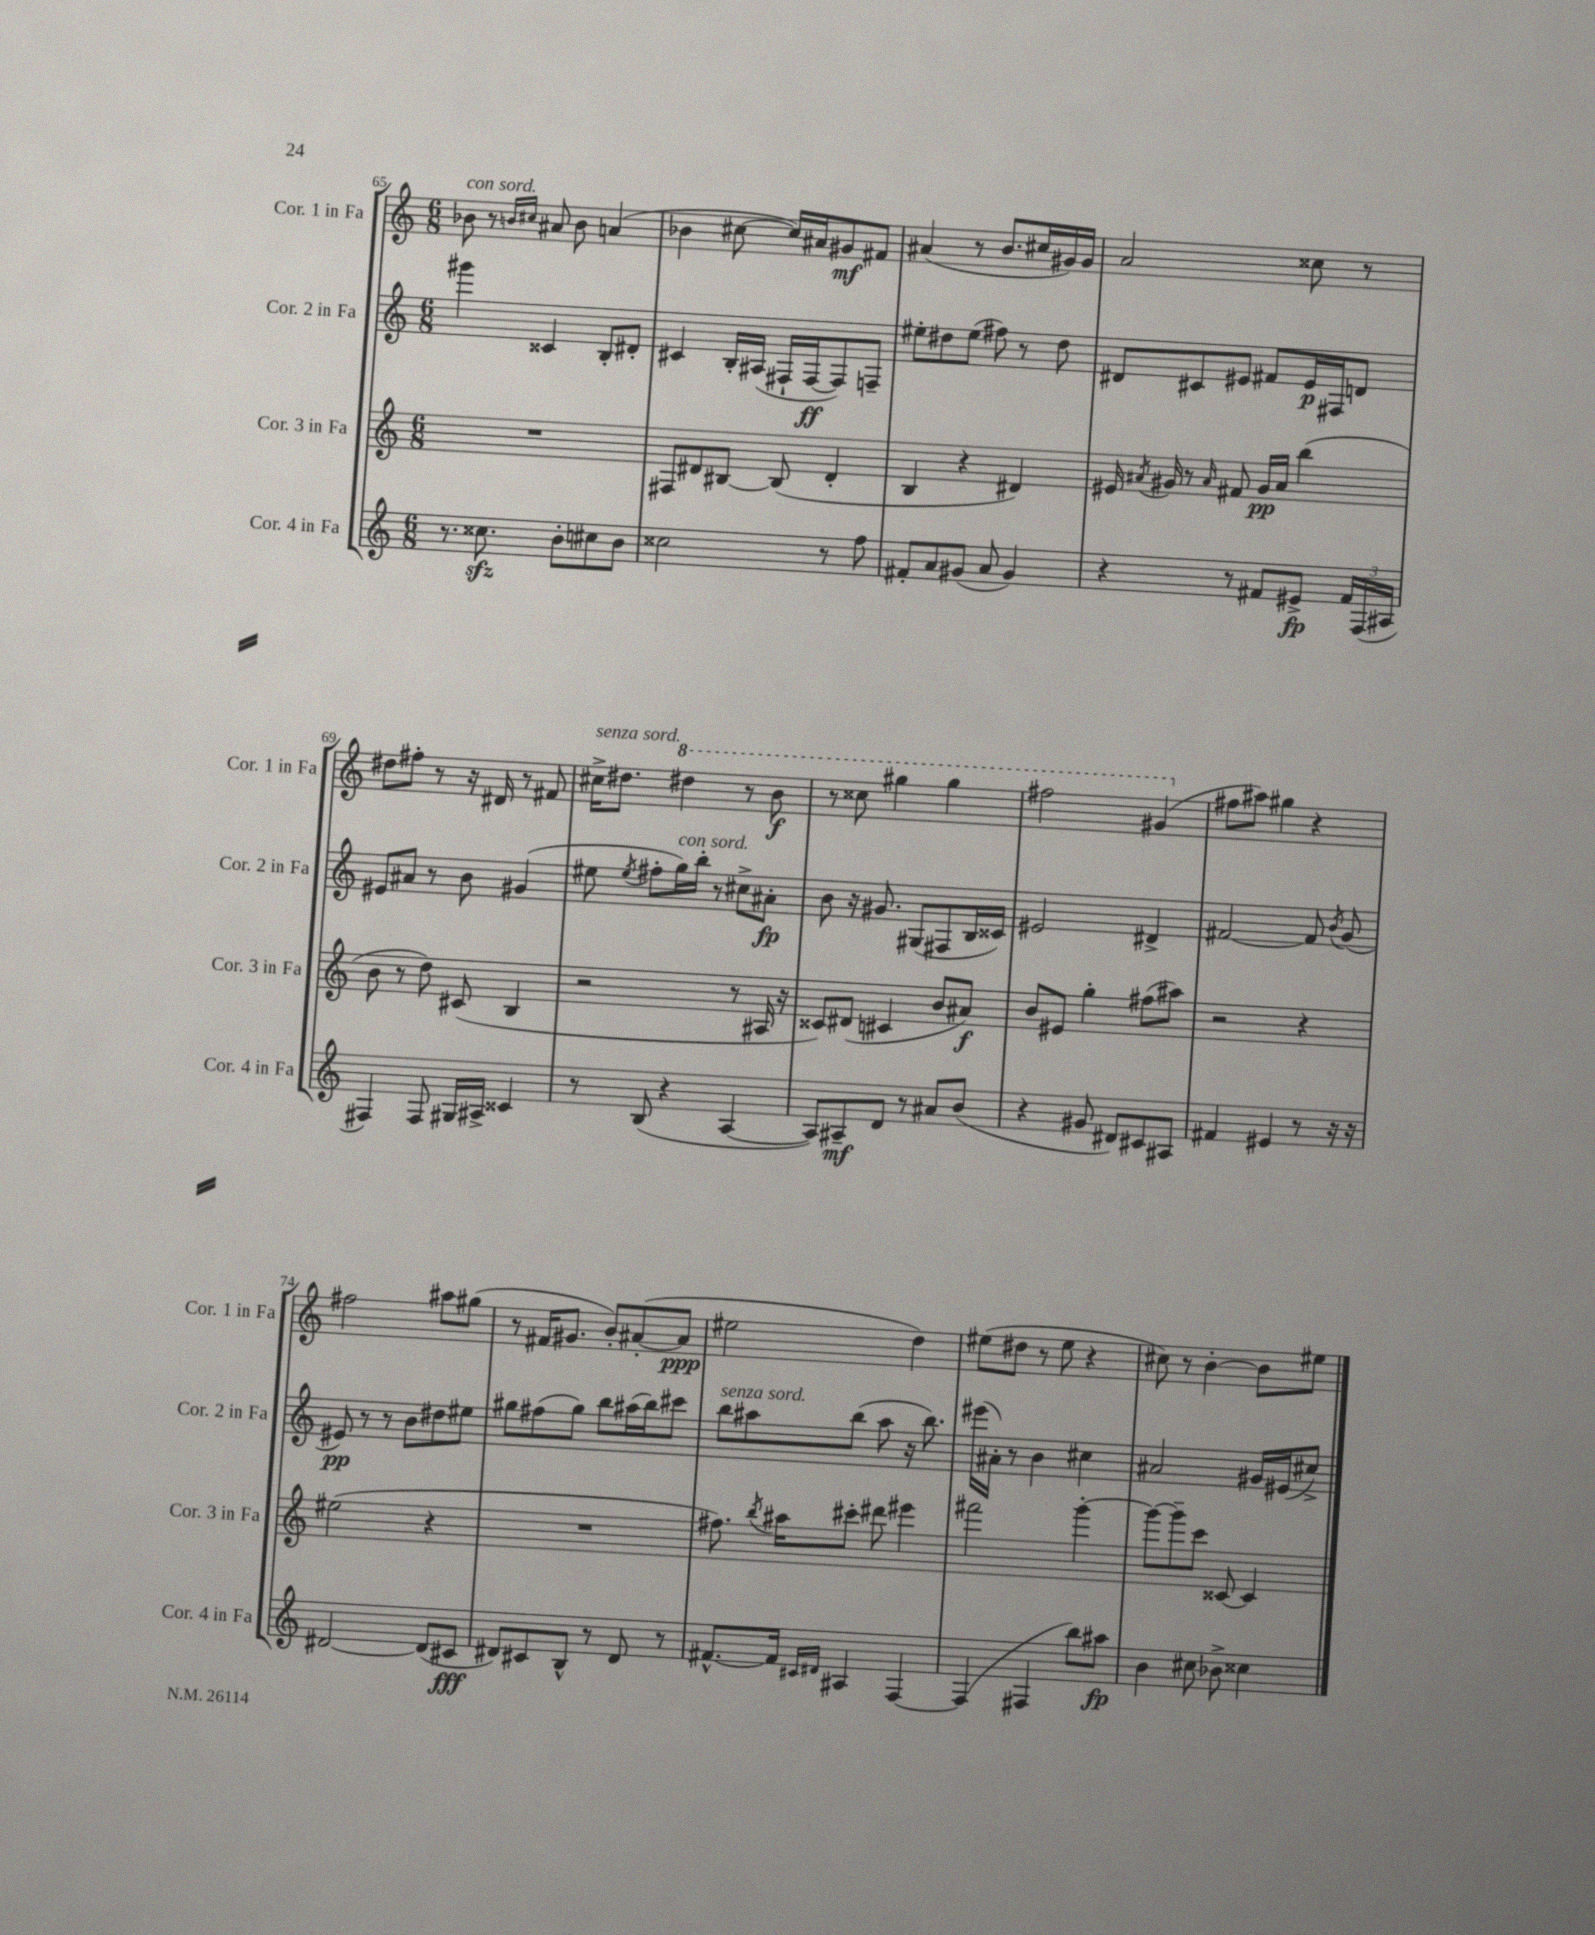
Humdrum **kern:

**kern	**dynam	**kern	**dynam	**kern	**dynam	**kern	**dynam
*part4	*part4	*part3	*part3	*part2	*part2	*part1	*part1
*staff4	*staff4	*staff3	*staff3	*staff2	*staff2	*staff1	*staff1
*I"Cor. 4 in Fa	*	*I"Cor. 3 in Fa	*	*I"Cor. 2 in Fa	*	*I"Cor. 1 in Fa	*
*I'Cor. 4 in Fa	*	*I'Cor. 3 in Fa	*	*I'Cor. 2 in Fa	*	*I'Cor. 1 in Fa	*
*clefG2	*	*clefG2	*	*clefG2	*	*clefG2	*
*k[]	*	*k[]	*	*k[]	*	*k[]	*
*M6/8	*	*M6/8	*	*M6/8	*	*M6/8	*
=65	=65	=65	=65	=65	=65	=65	=65
!	!	!	!	!	!	!LO:TX:a:i:t=con sord.	!
8.r	.	2.r	.	4ggg#X\	.	8b-X\	.
.	.	.	.	.	.	8r	.
8.cc##Xzz\	.	.	.	.	.	.	.
.	.	.	.	.	.	16qqbn/LL	.
.	.	.	.	.	.	16qqcc#X/JJ	.
.	.	.	.	4c##X/	.	8a#X/	.
8b'\L	.	.	.	.	.	8b\	.
8cc#X\	.	.	.	8B'/L	.	(4an/	.
8b\J	.	.	.	8d#X'/J	.	.	.
=66	=66	=66	=66	=66	=66	=66	=66
2cc##X\	.	8F#X/L	.	4c#X/	.	4b-X\	.
.	.	8d#X/	.	.	.	.	.
.	.	[8B#X/J	.	16B'/LL	.	[8cc#X\	.
.	.	.	.	(16A#X/JJ	.	.	.
.	.	(8B#/]	.	16F#X`/LL	.	16cc#/LL])	.
.	.	.	.	[16F#/J	ff	16a#X/J	.
8r	.	4d#'/	.	8F#/])	.	8g#X/	mf
8ff\	.	.	.	8Fn~/J	.	8f#X/J	.
=67	=67	=67	=67	=67	=67	=67	=67
8f#X'/L	.	4B/	.	8ee#X'\L	.	(4a#X/	.
8a/	.	.	.	8dd#X\	.	.	.
(8g#X/J	.	4r	.	(8ee#\J	.	8r	.
8a/	.	.	.	8ff#X\)	.	8.b/L	.
4g#/)	.	4d#X/)	.	8r	.	.	.
.	.	.	.	.	.	16cc#X/L	.
.	.	.	.	8dd#\	.	16g#X/)	.
.	.	.	.	.	.	16g#/JJ	.
=68	=68	=68	=68	=68	=68	=68	=68
4r	.	16e#X/	.	8d#X/L	.	2a/	.
.	.	8qa#X/	.	.	.	.	.
.	.	16g#X/	.	.	.	.	.
.	.	8r	.	8c#X/	.	.	.
.	.	16qqa#/	.	.	.	.	.
8r	.	8f#X/	.	8e#X/J	.	.	.
8f#X/L	.	16g#/LL	pp	8f#X/L	.	.	.
.	.	16a#/JJ	.	.	.	.	.
8e#X^/J	fp	(4bb\	.	16e#/L	p	8cc##X\	.
.	.	.	.	16F#X/J	.	.	.
24f#/LL	.	.	.	8dn/J	.	8r	.
(24F/	.	.	.	.	.	.	.
24A#X/JJ	.	.	.	.	.	.	.
!!LO:LB:g=z
=69	=69	=69	=69	=69	=69	=69	=69
4F#X/)	.	8b\	.	8e#X/L	.	8dd#X\L	.
.	.	8r	.	8a#X/J	.	8ff#X'\J	.
8F#/	.	8dd\)	.	8r	.	8r	.
16G#X/LL	.	(8c#X/	.	8b\	.	16r	.
16A#X^/JJ	.	.	.	.	.	16d#X/	.
4c##X/	.	4B/	.	(4g#X/	.	8r	.
.	.	.	.	.	.	8f#X/	.
=70	=70	=70	=70	=70	=70	=70	=70
!	!	!	!	!	!	!LO:TX:a:i:t=senza sord.	!
8r	.	2r	.	8ee#X\	.	16cc#X^\KL	.
.	.	.	.	.	.	8.dd#X\J	.
.	.	.	.	8qee#/	.	.	.
(8B/	.	.	.	8ff#X'\L	.	.	.
*	*	*	*	*	*	*8va	*
!	!	!	!	!LO:TX:a:i:t=con sord.	!	!	!
4r	.	.	.	16gg\L)	.	4ddd#X\	.
.	.	.	.	16bb'\JJ	.	.	.
.	.	.	.	8r	.	.	.
[4A/	.	8r	.	8cc#X^\L	.	8r	.
.	.	16A#X/	.	8a#X'\J	fp	8bb\	f
.	.	16r	.	.	.	.	.
=71	=71	=71	=71	=71	=71	=71	=71
8A/L])	.	8c##X/L)	.	8b\	.	8r	.
8A#X~/	mf	(8d#X/J	.	16r	.	8ccc##X\	.
.	.	.	.	8.g#X/	.	.	.
8d/J	.	4c#X/	.	.	.	4ggg#X\	.
8r	.	.	.	(8G#X/L	.	.	.
8a#X/L	.	8b/L	.	8F#X/	.	4ggg#\	.
(8b/J	.	8a#X/J)	f	16B/L	.	.	.
.	.	.	.	16c##X/JJ)	.	.	.
=72	=72	=72	=72	=72	=72	=72	=72
4r	.	8b/L	.	2e#X/	.	2fff#X\	.
.	.	8e#X/J	.	.	.	.	.
8g#X/	.	4gg'\	.	.	.	.	.
8d#X/L)	.	.	.	.	.	.	.
8c#X/	.	(8ff#X\L	.	4d#X^/	.	(4gg#X/	.
8A#X/J	.	8aa#X\J)	.	.	.	.	.
=73	=73	=73	=73	=73	=73	=73	=73
*	*	*	*	*	*	*X8va	*
4f#X/	.	2r	.	[2f#X/	.	8ff#X\L	.
.	.	.	.	.	.	8aa#X\J)	.
4e#X/	.	.	.	.	.	4gg#X\	.
8r	.	4r	.	8f#/]	.	4r	.
.	.	.	.	8qb/	.	.	.
16r	.	.	.	(8g/	.	.	.
16r	.	.	.	.	.	.	.
!!LO:LB:g=z
=74	=74	=74	=74	=74	=74	=74	=74
[2d#X/	.	(2ee#X\	.	8e#X/)	pp	2ff#X\	.
.	.	.	.	8r	.	.	.
.	.	.	.	8r	.	.	.
.	.	.	.	8b\L	.	.	.
(8d#/L]	.	4r	.	8dd#X\	.	8aa#X\L	.
8c#X/J	fff	.	.	8ee#X\J	.	(8gg#X\J	.
=75	=75	=75	=75	=75	=75	=75	=75
8d#X/L)	.	2.r	.	8gg#X\L	.	8r	.
8c#X/	.	.	.	(8ff#X\	.	16f#X/KL	.
.	.	.	.	.	.	8.g#X/J	.
8B^^/J	.	.	.	8gg#\J)	.	.	.
8r	.	.	.	8bb\L	.	8b'/L)	.
8d#/	.	.	.	(16aa#X\L	.	([8a#X'/	.
.	.	.	.	16bb\J)	.	.	.
8r	.	.	.	8ccc#X\J	.	8a#/J]	ppp
=76	=76	=76	=76	=76	=76	=76	=76
!	!	!	!	!LO:TX:a:i:t=senza sord.	!	!	!
[8.f#X^^/L	.	8.ff#X\)	.	8bb\L	.	2ee#X\	.
.	.	.	.	8aa#X\	.	.	.
.	.	8qbb/	.	.	.	.	.
16f#/Jk]	.	16aa#X\KL	.	.	.	.	.
16qqc#X/LL	.	.	.	.	.	.	.
16qqd#X/JJ	.	.	.	.	.	.	.
4A#X/	.	8ccc#X'\J	.	(8bb\J	.	.	.
.	.	8ddd#X\	.	8aa#\	.	.	.
[4F/	.	4eee#X\	.	16r	.	4dd\)	.
.	.	.	.	8.bb\)	.	.	.
=77	=77	=77	=77	=77	=77	=77	=77
(4F/]	.	2fff#X\	.	(16eee#X\LL	.	(8ee#X\L	.
.	.	.	.	16a#X'\JJ)	.	.	.
.	.	.	.	8r	.	8dd#X\J	.
4F#X/	.	.	.	4b\	.	8r	.
.	.	.	.	.	.	8ee#\	.
8bb\L)	.	[4ggg'\	.	4cc#X\	.	4r	.
8aa#X\J	fp	.	.	.	.	.	.
=78	=78	=78	=78	=78	=78	=78	=78
4b\	.	8ggg\L_	.	2a#X/	.	8cc#X\)	.
.	.	8ggg~\]	.	.	.	8r	.
8cc#X\	.	8ccc\J	.	.	.	[4b'\	.
8b-X^\	.	[8c##X/	.	.	.	.	.
4cc##X\	.	4c##/]	.	16g#X/LL	.	8b\L]	.
.	.	.	.	(16e#X/J	.	.	.
.	.	.	.	8cc#X^/J)	.	8ee#X\J	.
==	==	==	==	==	==	==	==
*-	*-	*-	*-	*-	*-	*-	*-
